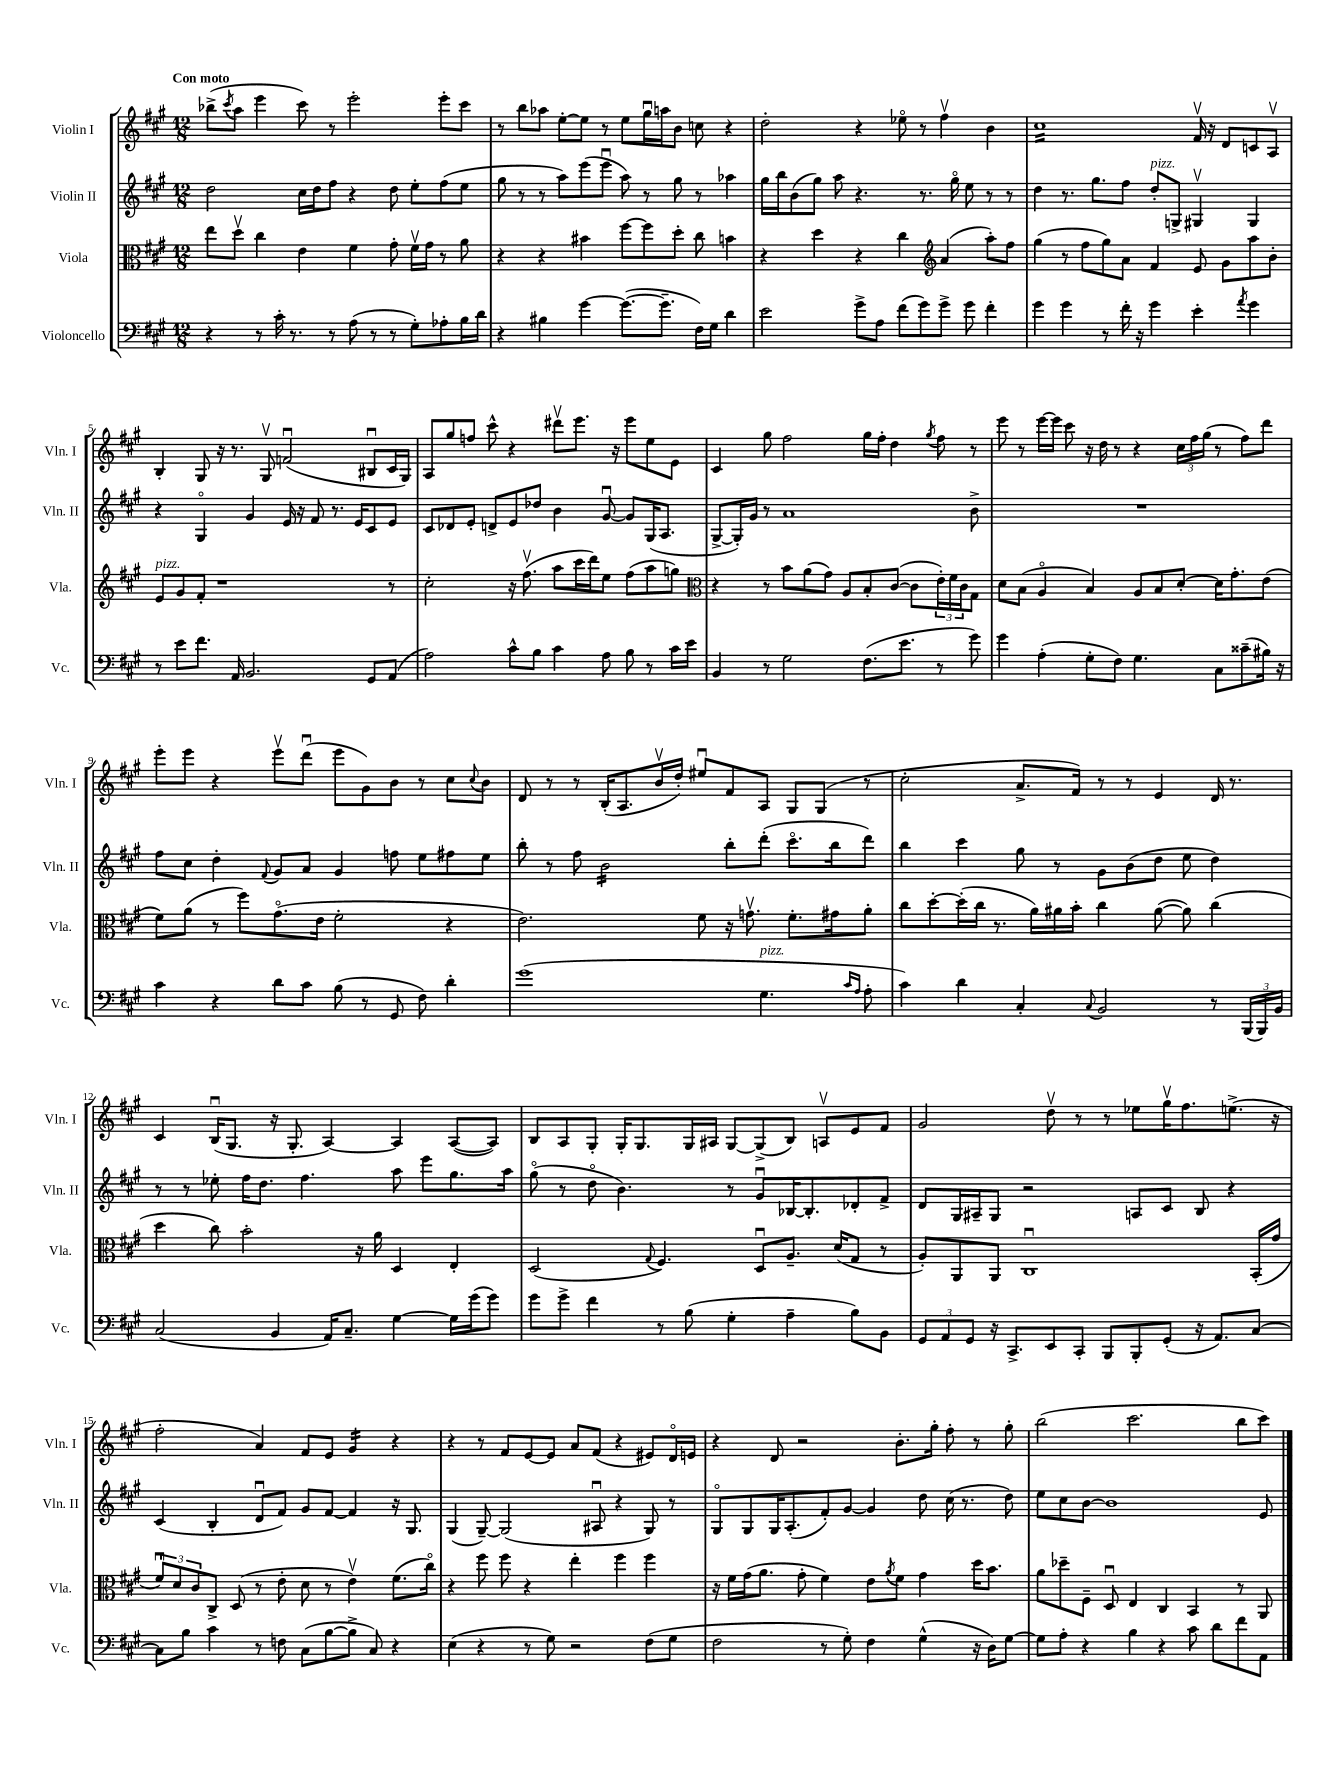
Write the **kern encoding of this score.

**kern	**kern	**kern	**kern
*staff4	*staff3	*staff2	*staff1
*clefF4	*clefC3	*clefG2	*clefG2
*k[f#c#g#]	*k[f#c#g#]	*k[f#c#g#]	*k[f#c#g#]
*M12/8	*M12/8	*M12/8	*M12/8
4r	8ee\L	2dd\	(8bb-^\L
.	.	.	8qccc#/
.	8ddv\J	.	8aa\J
8r	4cc#\	.	4eee\
16c#'\	.	.	.
8.r	.	.	.
.	4e\	16cc#\LL	8ccc#\)
.	.	16dd\J	.
8r	.	8ff#\J	8r
(8A\	4f#\	4r	2eee'\
8r	.	.	.
8r	8g#'\	8dd\	.
8G#'\L)	16f#v\LL	8ee'\L	.
.	16g#\JJ	.	.
8A-'\	8r	(8ff#\	8eee'\L
16B\L	8a\	8ee\J	8ccc#\J
16d\JJ	.	.	.
=	=	=	=
4r	4r	8gg#\	8r
.	.	8r	8bb\L
4B#\	4r	8r	8aa-\J
.	.	8aa\L)	[8ee'\L
[4g#\	4b#\	(8eee\	8ee\]J
.	.	8eeeu\J	8r
(8.g#\_L	[8ff#\L	8aa\)	8ee\L
.	8ff#\]	8r	16gg#u\L
8.g#~\]J	.	.	16aa\J
.	8dd'\J	8gg#\	8b\J
16F#\LL)	8cc#\	8r	8cc\
16G#\JJ	.	.	.
4d\	4b\	4aa-\	4r
=	=	=	=
2e\	4r	16gg#\LL	2dd'\
.	.	16bb\J	.
.	.	(8b\	.
.	4dd\	8gg#\J)	.
.	.	8aa\	.
8g#^\L	4r	4.r	4r
8A\J	.	.	.
(8f#\L	4cc#\	.	8ee-o\
8g#\)	.	8.r	8r
*	*clefG2	*	*
8g#^\J	(4a/	.	4ff#v\
.	.	16gg#o\	.
8g#\	.	8ee\	.
4f#'\	8aa'\L)	8r	4b\
.	8ff#\J	8r	.
=	=	=	=
4g#\	(4gg#\	4dd\	1cc#
4g#\	8r	8.r	.
.	8ff#\L	.	.
.	.	8.gg#\L	.
8r	8gg#\)	.	.
16f#'\	8a\J	8ff#\J	.
16r	.	.	.
4g#\	4f#/	8dd'/L	.
.	.	8G^/J	.
4e'\	8e/	4G#v/	16f#v/
.	.	.	16r
.	8g#\L	.	8d/L
8qa/	.	.	.
4g#\	8aa\	4G#/	8c/
.	8b'\J	.	8Av/J
=	=	=	=
8r	8e/L	4r	4B'/
8e\L	8g#/	.	.
8.f#\J	8f#'/J	4G#o/	8G#/
.	1r	.	16r
16AA/	.	.	8.r
2.BB/	.	4g#/	.
.	.	.	8G#v/
.	.	16e/	(2fu/
.	.	16r	.
.	.	8f#/	.
.	.	8.r	.
.	.	16e/LK	.
8GG#/L	.	8c#/	8B#u/L
(8AA/J	8r	8e/J	16c#/L
.	.	.	16G#/JJ)
=	=	=	=
2A\)	2cc#'\	8c#/L	8A/L
.	.	8d-/	8gg#/
.	.	8e'/J	8ff/J
.	.	8d^/L	8ccc#^^\
8c#^^\L	16r	8e/	4r
.	(8.ff#v\	.	.
8B\J	.	8dd-/J	.
4c#\	8aa\L	4b\	8ddd#v\L
.	16ccc#\L	.	8.eee\J
.	16ddd\J)	.	.
8A\	8ee\J	[8g#u/	.
.	.	.	16r
8B\	(8ff#\L	8g#/]L	8eee\L
8r	8aa\	(16G#/K	8ee\
.	.	8.A/J	.
16c#\LL	8gg\J)	.	8e\J
16e\JJ	.	.	.
=	=	=	=
*	*clefC3	*	*
4BB/	4r	[8G#^/L	4c#/
.	.	16G#'/]L)	.
.	.	16g#/JJ	.
8r	8r	8r	8gg#\
2G#\	8b\L	1a	2ff#\
.	(8a\	.	.
.	8g#\J)	.	.
.	8A/L	.	.
(8.F#\L	8B'/	.	16gg#\LL
.	.	.	16ff#'\JJ
.	([8c#/J	.	4dd\
8.e\J	.	.	.
.	8c#\]L	.	.
.	.	.	8qgg#/
8r	24e'\L)	.	8ff#\
.	24f#\	.	.
.	24c#\J	.	.
8g#\)	8G#\J	8b^\	8r
=	=	=	=
4g#\	8d\L	1.r	8eee\
.	(8B\J	.	8r
(4A'\	4Ao/	.	[16eee\LL
.	.	.	16eee\]JJ
.	.	.	8ccc#\
8G#'\L	4B/)	.	16r
.	.	.	16dd\
8F#\J)	.	.	8r
4.G#\	8A/L	.	4r
.	8B/	.	.
.	[8d'/J	.	24cc#\LL
.	.	.	24ff#\
.	.	.	(24gg#\JJ
8C#\L	16d\]LK	.	8r
.	8.g#'\	.	.
(8c##~\	.	.	8ff#\L)
16B#\Jk)	(8e\J	.	8ddd\J
16r	.	.	.
=	=	=	=
4c#\	8f#\L)	8ff#\L	8eee'\L
.	(8a\J	8cc#\J	8eee\J
4r	8r	4dd'\	4r
.	8ff#\L)	.	.
.	.	8qqf#/	.
8d\L	(8.g#o\	8g#/L	8eeev\L
8c#\J	.	8a/J	(8dddu\J
.	16e\Jk	.	.
(8B\	2f#'\	4g#/	8eee\L
8r	.	.	8g#\)
8GG#/	.	8ff\	8b\J
8F#\)	.	8ee\L	8r
4d'\	4r	8ff#\	8cc#\L
.	.	.	8qqcc#/
.	.	8ee\J	8b\J
=	=	=	=
(1g#	2.e\)	8bb'\	8d/
.	.	8r	8r
.	.	8ff#\	8r
.	.	2b\	(16B'/LK
.	.	.	8.A/
.	.	.	16bv/L
.	.	.	16dd'/JJ)
.	8f#\	.	8ee#u/L
.	16r	8bb'\L	8f#/
.	8.gv\	.	.
4.G#\	.	(8ddd'\J	8A/J
.	8.f#'\L	8.ccc#o\L	8G#/L
.	.	.	(8G#/J
.	16g#\k	16bb\k	.
16qqc#/LL	.	.	.
16qqA/JJ	.	.	.
8A'\	8a'\J	8ddd\J)	8r
=	=	=	=
4c#\)	8cc#\L	4bb\	2cc#'\
.	[8dd'\	.	.
4d\	(16dd'\]L	4ccc#\	.
.	16cc#\JJ	.	.
.	8.r	.	.
4C#'/	.	8gg#\	8.a^/L
.	16a\LL)	.	.
.	16a#\	8r	.
.	16b'\JJ	.	16f#/Jk)
8qqC#/	.	.	.
2BB/	4cc#\	8g#\L	8r
.	.	(8b\	8r
.	([8a#\	8dd\J	4e/
.	8a#\])	8ee\	.
8r	(4cc#\	4dd\)	16d/
.	.	.	8.r
(24BBB/LL	.	.	.
24BBB/)	.	.	.
24BB/JJ	.	.	.
=	=	=	=
(2C#/	4dd\	8r	4c#/
.	.	8r	.
.	8cc#\)	8ee-'\	(16Bu/LK
.	.	.	8.G#/J
.	2b'\	16ff#\LK	.
.	.	8.dd\J	.
4BB/	.	.	16r
.	.	.	8.G#'/
.	.	4.ff#\	.
16AA/LK)	.	.	[4A/)
8.C#~/J	.	.	.
.	16r	.	.
.	16a\	.	.
[4G#\	4D/	8aa\	4A/]
.	.	8eee\L	.
16G#\]LL	4E'/	8.gg#\	([8A/L
(16g#\J	.	.	.
8g#\J)	.	.	8A/]J)
.	.	16aa\Jk	.
=	=	=	=
8g#\L	(2D/	(8gg#o\	8B/L
8g#^\J	.	8r	8A/
4f#\	.	8ddo\	8G#'/J
.	.	4.b\)	16G#'/LK
.	.	.	8.G#/
.	8qqG#/	.	.
8r	4.F#/)	.	.
(8B\	.	.	16G#/L
.	.	.	16A#/JJ
4G#'\	.	8r	[8G#/L
.	8Du/L	8g#u/L	(8G#^/]
4A~\	8.A~/J	[16B-/K	8B/J)
.	.	8.B-'/]	.
.	.	.	8Av/L
.	(16d/LK	.	.
8B\L)	8G#/J	8d-'/	8e/
8BB\J	8r	8f#^/J	8f#/J
=	=	=	=
12GG#/L	8A'/L)	8d/L	2g#/
12AA/	.	.	.
.	8AA/	16G#/L	.
12GG#/J	.	.	.
.	.	16A#~/J	.
16r	8AA/J	8G#/J	.
8.CC#^/L	.	.	.
.	1C#u	2r	.
8EE/	.	.	8ddv\
8CC#'/J	.	.	8r
8BBB/L	.	.	8r
8BBB'/	.	8A/L	8ee-\L
(8GG#'/J	.	8c#/J	16gg#v\K
.	.	.	8.ff#\
16r	.	8B/	.
8.AA/L)	.	.	.
.	.	4r	(8.ee^\J
[8C#/J	(16BB'/LL	.	.
.	16g#/JJ	.	16r
=	=	=	=
8C#\]L	12f#u/L)	(4c#/	2ff#'\
.	12d/	.	.
8B\J	.	.	.
.	12c#/	.	.
4c#\	8C#^/J	4B'/	.
.	(8D/	.	.
8r	8r	8du/L	4a/)
8F\	8e'\	8f#/J)	.
(8C#\L	8d\	8g#/L	8f#/L
[8B\	8r	[8f#/J	8e/J
8B^\]J	4ev\)	4f#/]	4g#/
8C#/)	.	.	.
4r	(8.f#\L	16r	4r
.	.	8.G#/	.
.	16cc#o\Jk)	.	.
=	=	=	=
(4E\	4r	(4G#/	4r
4r	8ff#\	[8G#~/)	8r
.	8ff#\	(2G#/]	8f#/L
8r	4r	.	[8e/
8G#\)	.	.	8e/]J
2r	4ee'\	.	8a/L
.	.	8A#u/	(8f#/J
.	4ff#\	4r	4r
(8F#\L	4ff#\	8G#/)	8e#/L)
8G#\J	.	8r	16do/L
.	.	.	16e/JJ
=	=	=	=
2F#\	16r	8G#o/L	4r
.	16f#\LL	.	.
.	(16g#\J	8G#/	.
.	8.a\J	.	.
.	.	16G#/K	8d/
.	.	(8.A'/	.
.	8g#'\	.	2r
8r	4f#\)	8f#'/)	.
8G#'\)	.	[8g#/J	.
4F#\	8e\L	4g#/]	.
.	8qa/	.	.
.	8f#\J	.	8.b'\L
(4G#^^\	4g#\	8dd\	.
.	.	.	16gg#'\Jk
.	.	(16cc#\	8ff#'\
.	.	8.r	.
16r	16dd\LK	.	8r
16D\LK)	8.b\J	.	.
[8G#\J	.	8dd\)	8gg#'\
=	=	=	=
8G#\]L	8a\L	8ee\L	(2bb\
8A'\J	8dd-~\	8cc#\	.
4r	8F#~\J	[8b\J	.
.	8Du/	1b]	.
4B\	4E/	.	2.ccc#\
4r	4C#/	.	.
8c#\	4BB/	.	.
8d\L	.	.	.
8f#\	8r	.	8bb\L
8AA\J	8AA/	8e/	8ccc#\J)
==	==	==	==
*-	*-	*-	*-
